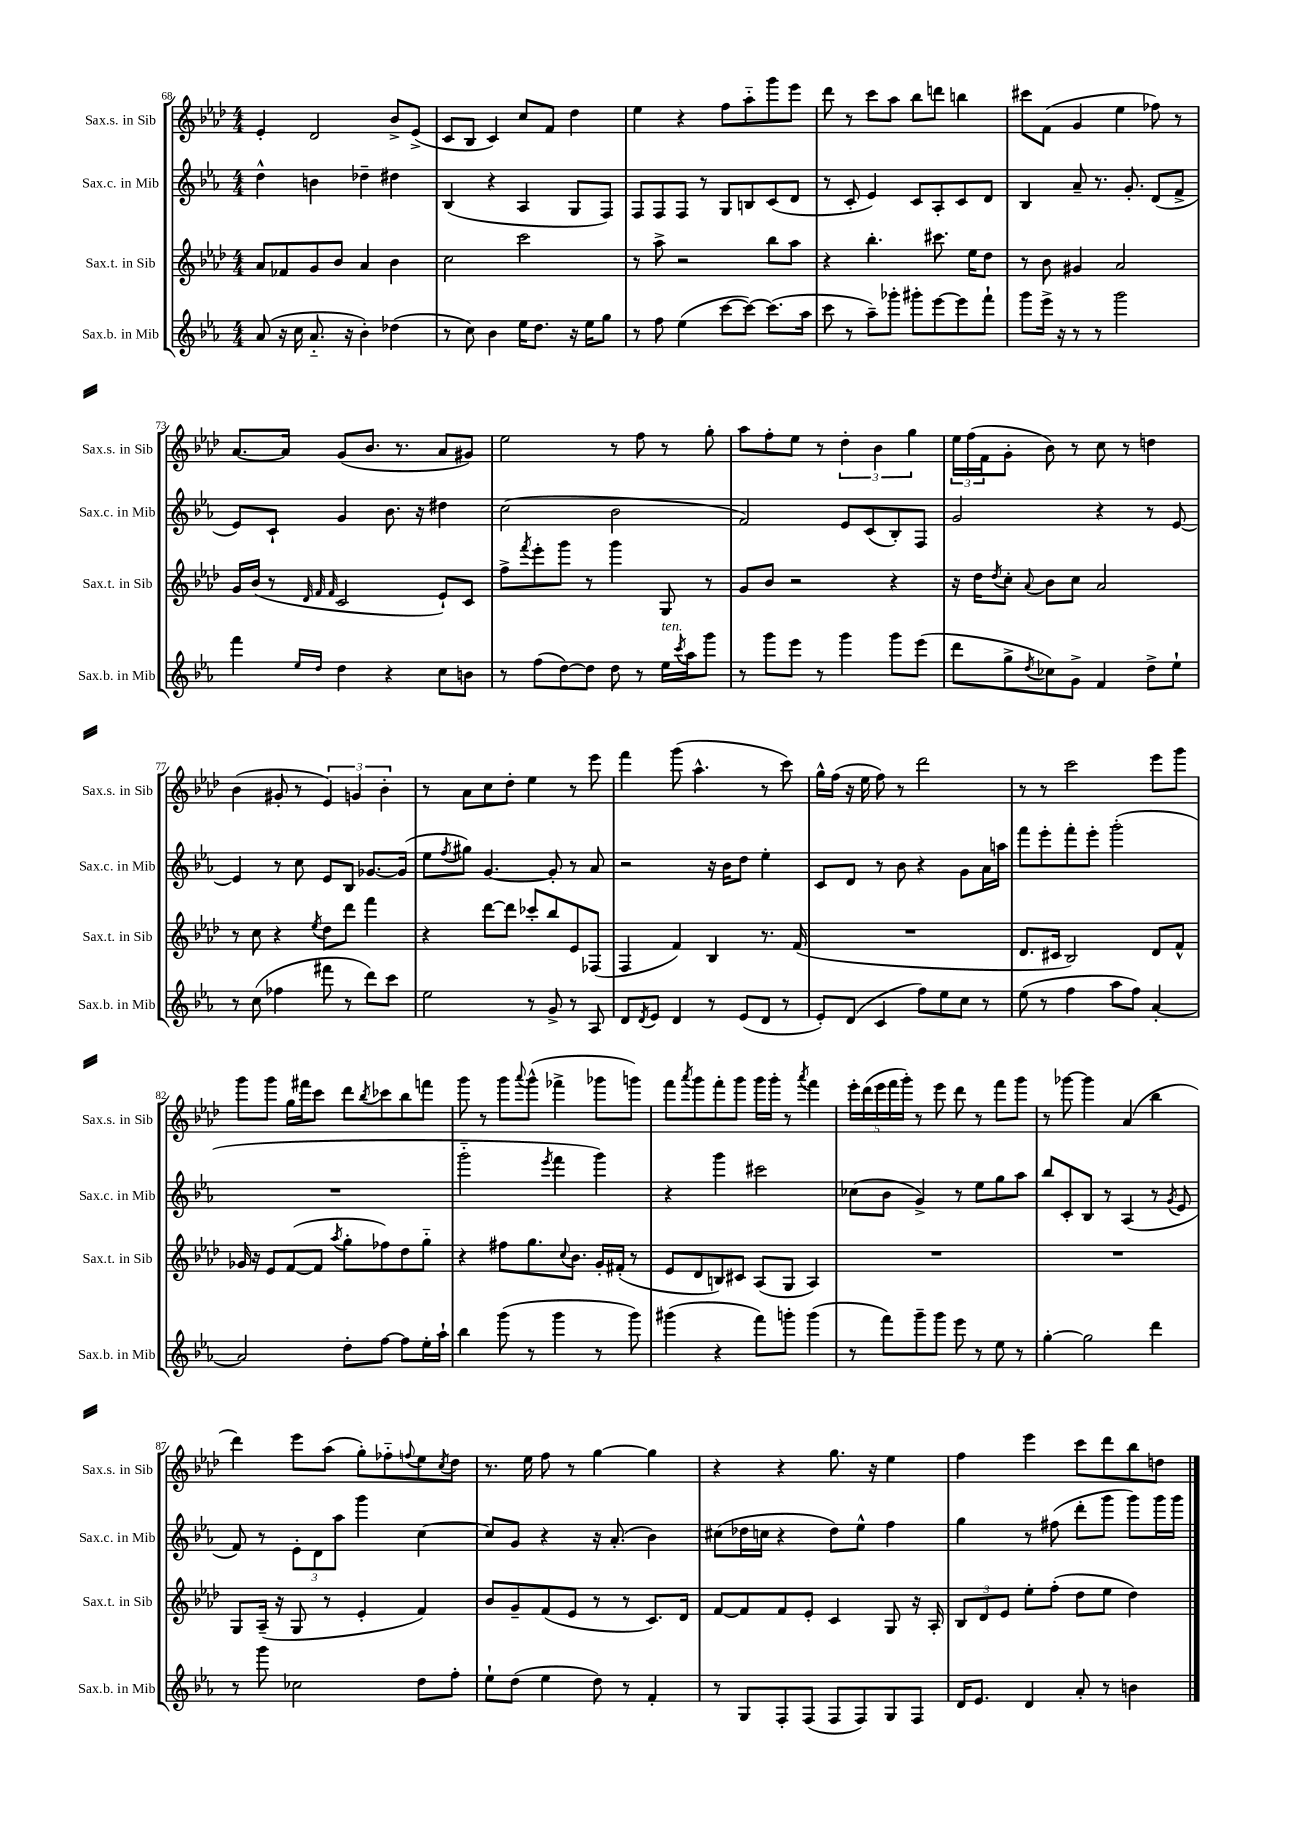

**kern	**kern	**kern	**kern
*staff4	*staff3	*staff2	*staff1
*clefG2	*clefG2	*clefG2	*clefG2
*k[b-e-a-]	*k[b-e-a-d-]	*k[b-e-a-]	*k[b-e-a-d-]
*M4/4	*M4/4	*M4/4	*M4/4
(8a-/	8a-/L	4dd^^\	4e-'/
16r	8f-/	.	.
16cc\	.	.	.
8.a-'~/	8g/	4b\	2d-/
.	8b-/J	.	.
16r	.	.	.
4b-'\)	4a-/	4dd-~\	.
(4dd-\	4b-\	4dd#\	8b-^/L
.	.	.	(8e-^/J
=	=	=	=
8r	2cc\	(4B-/	8c/L
8cc\)	.	.	8B-/J
4b-\	.	4r	4c/)
16ee-\LK	2ccc\	4A-/	8cc/L
8.dd\J	.	.	.
.	.	.	8f/J
16r	.	8G/L	4dd-\
16ee-\LK	.	.	.
8gg\J	.	8F/J)	.
=	=	=	=
8r	8r	8F/L	4ee-\
8ff\	8aa-^\	8F/	.
(4ee-\	2r	8F/J	4r
.	.	8r	.
[8ccc\L	.	8G/L	8ff\L
8ccc\_J)	.	8B/	8aa-'~\
(8.ccc\]L	8bb-\L	(8c/	8ggg\
.	8aa-\J	8d/J	8eee-\J
16aa-\Jk	.	.	.
=	=	=	=
8ccc\	4r	8r	8ddd-\
8r	.	8c'/	8r
8aa-~\L)	4.bb-'\	4e-/)	8ccc\L
8ggg-'\J	.	.	8aa-\J
8ggg#'\L	.	8c/L	8bb-\L
[8eee-\	8.ccc#\	8A-'/	8ddd\J
8eee-\]	.	8c/	4bb\
.	16ee-\LK	.	.
8fff`\J	8dd-\J	8d/J	.
=	=	=	=
8ggg\L	8r	4B-/	8ccc#\L
16eee-^\Jk	8b-\	.	(8f\J
16r	.	.	.
8r	4g#/	8a-~/	4g/
8r	.	8.r	.
2ggg\	2a-/	.	4ee-\
.	.	8.g'/	.
.	.	(8d/L	8ff-\)
.	.	8f^/J	8r
=	=	=	=
4fff\	16g/LL	8e-/L)	[8.a-/L
.	(16b-/JJ	.	.
.	8r	8c`/J	.
.	.	.	16a-/]Jk
.	32qqd-/	.	.
16qqee-/LL	32qqf/	.	.
16qqdd/JJ	32qqf/	.	.
4dd\	2c/	4g/	(8g/L
.	.	.	8.b-/J
4r	.	8.b-\	.
.	.	.	8.r
.	.	16r	.
8cc\L	8e-`/L)	4dd#\	8a-/L
8b\J	8c/J	.	8g#/J)
=	=	=	=
8r	8ff^\L	(2cc\	2ee-\
.	8qfff/	.	.
(8ff\L	8eee-'\	.	.
[8dd\)	8ggg\J	.	.
8dd\]J	8r	.	.
8dd\	4ggg\	2b-\	8r
8r	.	.	8ff\
16ee-\LL	8G/	.	8r
8qccc/	.	.	.
16aa-\J	.	.	.
8ggg\J	8r	.	8gg'\
=	=	=	=
8r	8g/L	2f/)	8aa-\L
8ggg\L	8b-/J	.	8ff'\
8eee-\J	2r	.	8ee-\J
8r	.	.	8r
4ggg\	.	8e-/L	6dd-'\
.	.	(8c/	.
.	.	.	6b-\
8ggg\L	4r	8B-'/)	.
.	.	.	6gg\
(8eee-\J	.	8F/J	.
=	=	=	=
8ddd\L	16r	2g/	24ee-\LL
.	.	.	(24ff\
.	16dd-\LK	.	.
.	.	.	24f\J
.	8qdd-/	.	.
8gg^\	8cc'\J	.	8g'\J
8qdd/	8qqa-/	.	.
8cc-\)	8b-\L	.	8b-\)
8g^\J	8cc\J	.	8r
4f/	2a-/	4r	8cc\
.	.	.	8r
8dd^\L	.	8r	4dd\
8ee-`\J	.	[8e-/	.
=	=	=	=
8r	8r	4e-/]	(4b-\
(8cc\	8cc\	.	.
4ff-\	4r	8r	8g#'/
.	.	8cc\	8r
.	8qee-/	.	.
8fff#\	8dd-\L	8e-/L	6e-/)
8r	8ddd-\J	8B-/J	.
.	.	.	6g/
8ddd\L)	4fff\	[8.g-/L	.
.	.	.	6b-'\
8ccc\J	.	.	.
.	.	(16g-/]Jk	.
=	=	=	=
2ee-\	4r	8ee-\L	8r
.	.	8qff/	.
.	.	8gg#\J)	8a-\L
.	[8ddd-\L	[4.g/	8cc\
.	8ddd-\]J	.	8dd-'\J
8r	8ccc-'/L	.	4ee-\
8g^/	8bb-/	8g'/]	.
8r	8e-/	8r	8r
8A-/	(8F-/J	8a-/	8eee-\
=	=	=	=
8d/L	4F/	2r	4fff\
8qd/	.	.	.
8e-/J	.	.	.
4d/	4f/)	.	(8ggg\
.	.	.	4.aa-^^\
8r	4B-/	16r	.
.	.	16b-\LK	.
(8e-/L	.	8dd\J	.
8d/J	8.r	4ee-'\	8r
8r	.	.	8ccc\)
.	(16f/	.	.
=	=	=	=
8e-'/L)	1r	8c/L	16gg^^\LL
.	.	.	(16ff\JJ
(8d/J	.	8d/J	16r
.	.	.	16ee-\
4c/	.	8r	8ff\)
.	.	8b-\	8r
8ff\L)	.	4r	2ddd-\
8ee-\	.	.	.
8cc\J	.	8g\L	.
8r	.	16a-\L	.
.	.	16aa\JJ	.
=	=	=	=
(8ee-\	8.d-/L	8fff\L	8r
8r	.	8eee-'\	8r
.	16c#/Jk	.	.
4ff\	2B-/)	8fff'\	2ccc\
.	.	8eee-'\J	.
8aa-\L	.	(2ggg'\	.
8ff\J)	.	.	.
[4a-'/	8d-/L	.	8eee-\L
.	8f^^/J	.	8ggg\J
=	=	=	=
2a-/]	16g-/	1r	8ggg\L
.	16r	.	.
.	8e-/L	.	8ggg\J
.	([8f/	.	16gg\LL
.	.	.	16fff#\J
.	8f/]J	.	8ccc\J
.	8qaa-/	.	.
8dd'\L	8gg'\L	.	8ddd-\L
.	.	.	8qbb-/
[8ff\J	8ff-\)	.	8ccc-\
8ff\]L	8dd-\	.	8bb-\
16ee-'\L	8gg'~\J	.	8fff\J
16aa-`\JJ	.	.	.
=	=	=	=
4bb-\	4r	2ggg'~\	8ggg\
.	.	.	8r
(8ggg\	8ff#\L	.	8ggg\L
.	.	.	8qqaaa-/
8r	8.gg\	.	(8ggg^^\J
.	.	8qeee-/	.
4ggg\	.	4fff\	4fff-^\
.	8qqcc/	.	.
.	8.b-\J	.	.
8r	16g'/LL	4ggg\)	8ggg-\L
.	(16f#'/JJ	.	.
8ggg\)	8r	.	8ggg\J)
=	=	=	=
(4ggg#\	8e-/L	4r	8fff\L
.	.	.	8qaaa-/
.	8d-/	.	8ggg\
4r	8B/)	4ggg\	8fff'\
.	8c#/J	.	8ggg\J
8fff\L)	(8A-/L	2ccc#\	16ggg\LL
.	.	.	16ggg'\JJ
8ggg'\J	8G/J	.	8r
.	.	.	8qaaa-/
(4ggg\	4A-/)	.	4fff\
=	=	=	=
8r	1r	(8cc-\L	20eee-'\LL
.	.	.	(20ddd-\
.	.	.	20eee-\
8fff\L)	.	8b-\J	.
.	.	.	20fff\
.	.	.	20ggg'\JJ)
8ggg~\	.	4g^/)	8r
8ggg\J	.	.	8eee-\
8eee-\	.	8r	8ddd-\
8r	.	8ee-\L	8r
8ee-\	.	8gg\	8fff\L
8r	.	8aa-\J	8ggg\J
=	=	=	=
[4gg'\	1r	8bb-/L	8r
.	.	8c'/	[8ggg-\
2gg\]	.	8B-/J	4ggg-\]
.	.	8r	.
.	.	(4A-/	(4a-/
4ddd\	.	8r	4bb-\
.	.	8qg/	.
.	.	8e-/	.
=	=	=	=
8r	8G/L	8f/)	4ddd-\)
8ggg\	(16A-~/Jk	8r	.
.	16r	.	.
2cc-\	8G/	12e-'\L	8eee-\L
.	.	12d\	.
.	8r	.	(8aa-\J
.	.	12aa-\J	.
.	4e-'/	4ggg\	8gg'\L)
.	.	.	8ff-'~\
.	.	.	8qqff/
8dd\L	4f/)	[4cc\	8ee-\
.	.	.	8qcc/
8ff'\J	.	.	8dd-\J
=	=	=	=
8ee-`\L	8b-/L	8cc/]L	8.r
(8dd\J	8g~/	8g/J	.
.	.	.	16ee-\
4ee-\	(8f/	4r	8ff\
.	8e-/J	.	8r
8dd\)	8r	16r	[4gg\
.	.	(8.a-'/	.
8r	8r	.	.
4f'/	8.c/L)	4b-\)	4gg\]
.	16d-/Jk	.	.
=	=	=	=
8r	[8f/L	(8cc#\L	4r
8G/L	8f/]	16dd-\L	.
.	.	16cc\JJ	.
8F'/	8f/	4r	4r
(8F/J	8e-'/J	.	.
8F/L	4c/	8dd-\L)	8.gg\
8F/)	.	8ee-^^\J	.
.	.	.	16r
8G/	8G/	4ff\	4ee-\
8F/J	16r	.	.
.	16A-'/	.	.
=	=	=	=
16d/LK	12B-/L	4gg\	4ff\
8.e-/J	.	.	.
.	12d-/	.	.
.	12e-/J	.	.
4d/	8ee-'\L	8r	4eee-\
.	(8ff'\J	(8ff#\	.
8a-'/	8dd-\L	8ddd'\L	8ccc\L
8r	8ee-\J	8ggg\J	8ddd-\
4b\	4dd-\)	8ggg\L)	8bb-\
.	.	16ggg\L	8dd\J
.	.	16ggg\JJ	.
==	==	==	==
*-	*-	*-	*-
